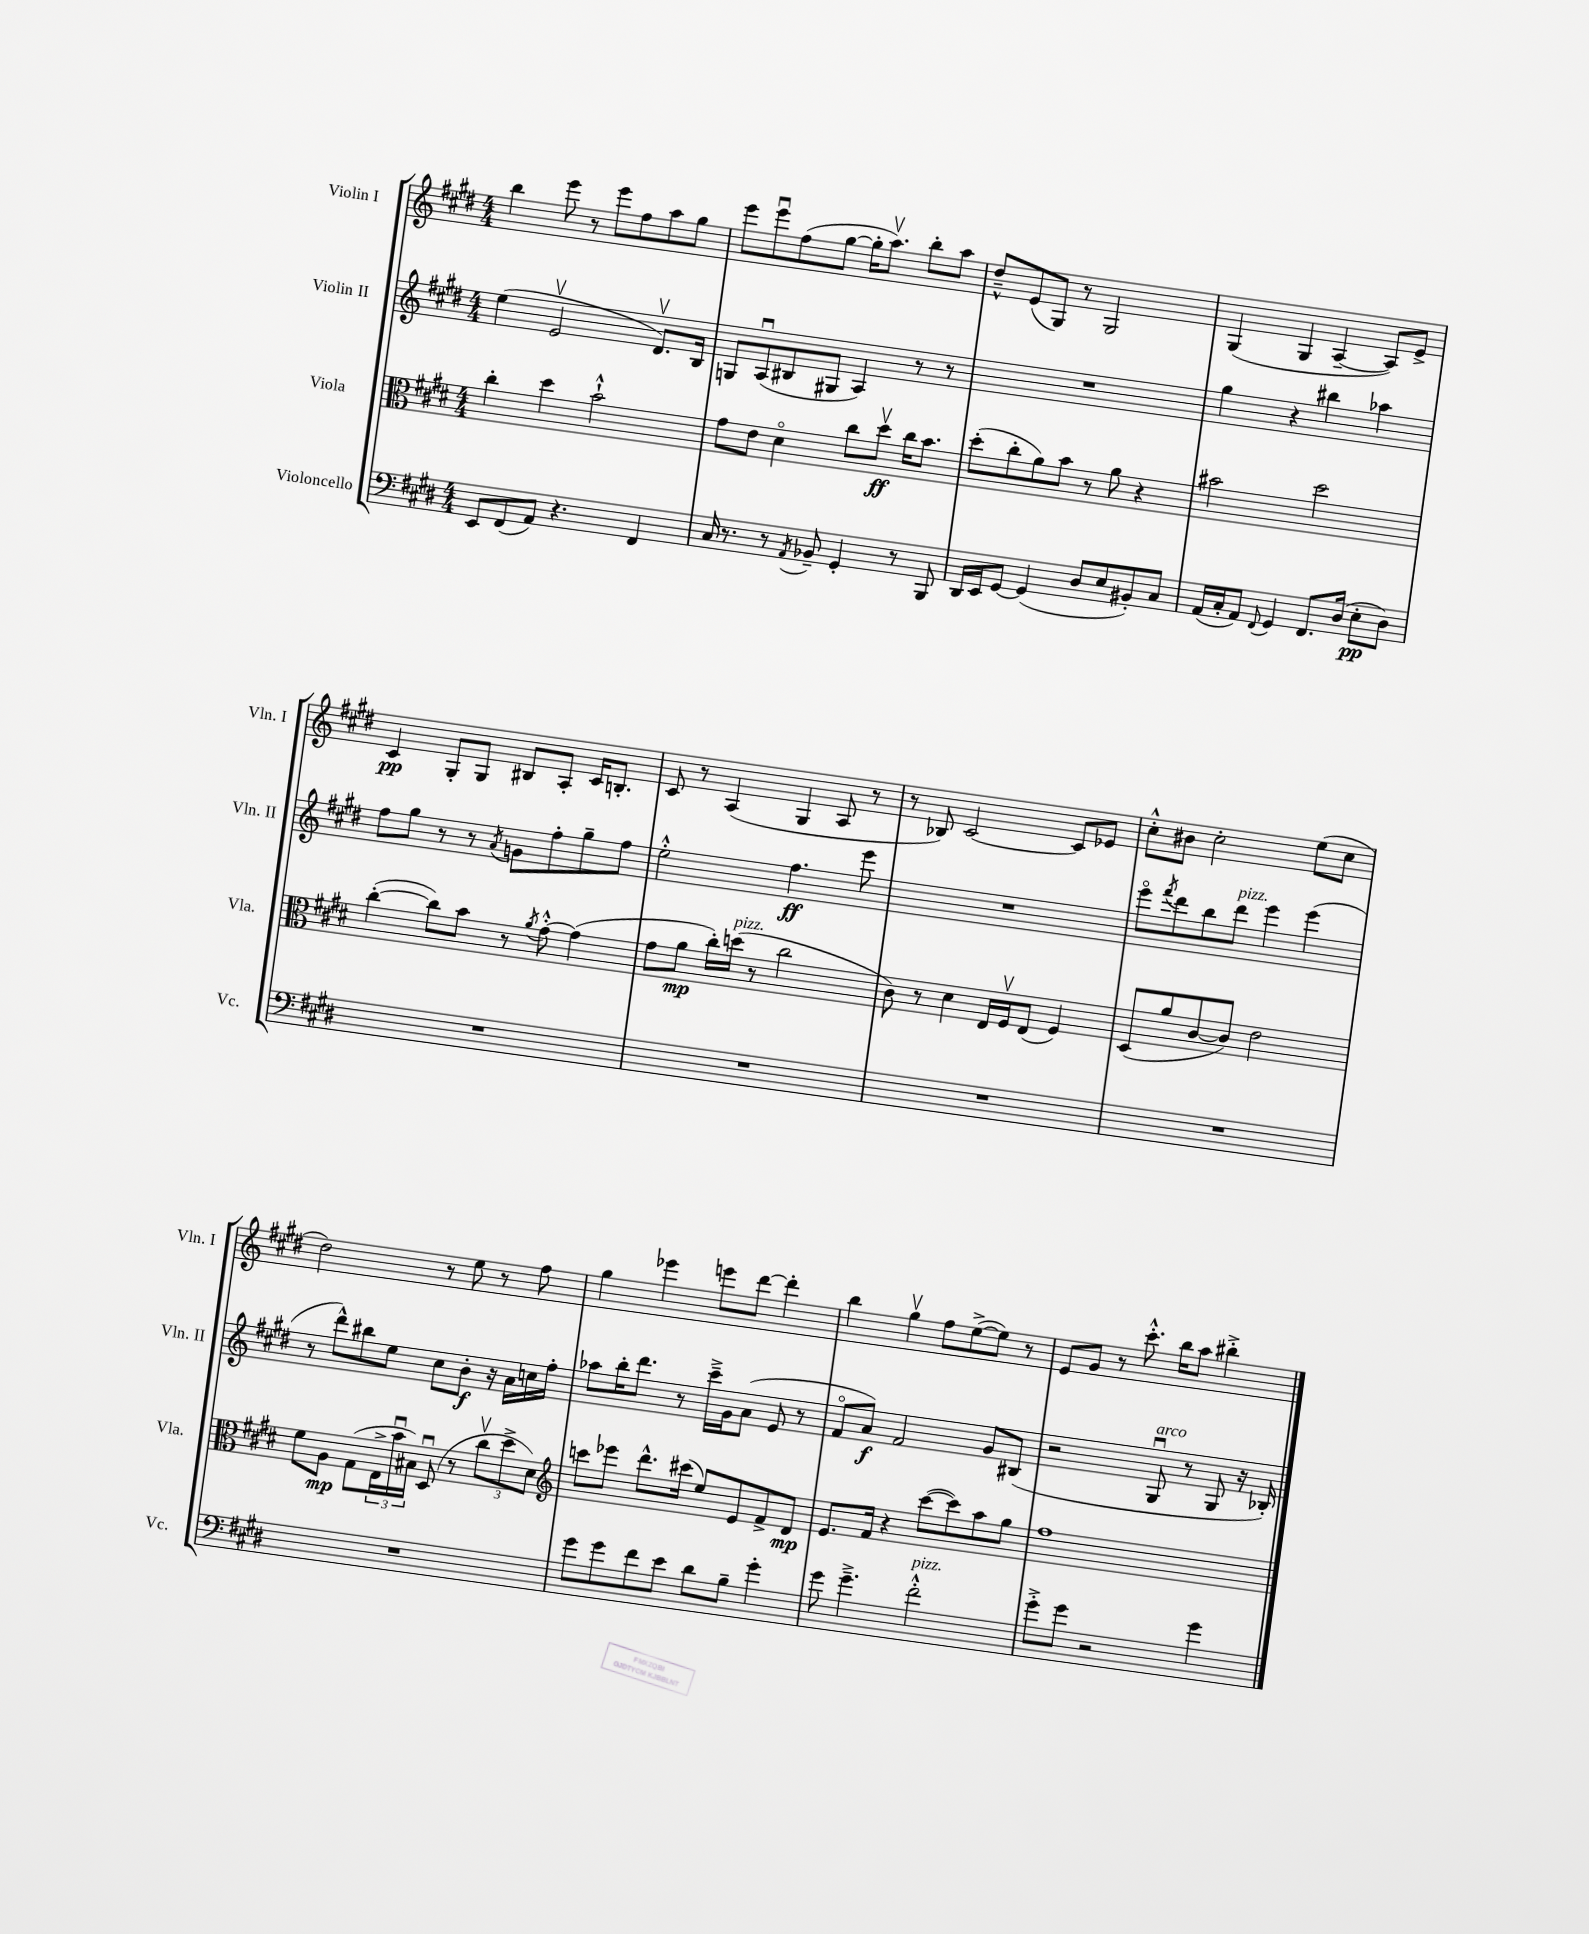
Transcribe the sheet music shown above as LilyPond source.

<<
\new StaffGroup <<
\new Staff = "s0" \with { instrumentName = "Violin I" shortInstrumentName = "Vln. I" } {
    \clef treble \key e \major \numericTimeSignature \time 4/4
    b''4 e'''8 r8 e'''8 fis''8 a''8 gis''8 |
    e'''8 e'''8\downbow fis''8( gis''8~ gis''16-. a''8.\upbow) b''8-. a''8 |
    dis''8---^ e'8( gis8) r8 gis2 |
    gis4( gis4 a4~-- a8) e'8-> |
    cis'4\pp gis8-. gis8 bis8 a8-. cis'16 b8.-. |
    cis'8 r8 a4( gis4 a8 r8 |
    r8 bes8) cis'2~ cis'8 ees'8 |
    cis''8-.-^ bis'8 cis''2-. e''8( cis''8 |
    dis''2) r8 e''8 r8 fis''8 |
    gis''4 ees'''4 e'''8 dis'''8~ dis'''4-. |
    b''4 gis''4\upbow fis''8 e''8~->( e''8) r8 |
    e'8 gis'8 r8 cis'''8.-.-^ b''16 a''8 bis''4-.-> \bar "|." |
}
\new Staff = "s1" \with { instrumentName = "Violin II" shortInstrumentName = "Vln. II" } {
    \clef treble \key e \major \numericTimeSignature \time 4/4
    e''4( e'2\upbow dis'8.\upbow) b16 |
    g8 a8\downbow( bis8 gis8 a4) r8 r8 |
    R1 |
    gis''4 r4 bis''4 aes''4 |
    fis''8 gis''8 r8 r8 \acciaccatura { a'8 } g'8 fis''8-. gis''8-- fis''8 |
    e''2-.-^ fis''4.\ff e'''8 |
    R1 |
    e'''8\flageolet \acciaccatura { fis'''8 } dis'''8 b''8 dis'''8^\markup { \italic "pizz." } e'''4 e'''4( |
    r8 dis'''8-^) bis''8 e''8 cis''8 b'8-.\f r16 a'16 c''16 fis''16-. |
    aes''8 b''16-. dis'''8. r8 cis'''16---> gis'16 a'8( e'8 r8 |
    fis'8\flageolet a'8\f) fis'2 gis'8 bis8( |
    r2 gis8\downbow^\markup { \italic "arco" } r8 gis8 r16 bes16-.) \bar "|." |
}
\new Staff = "s2" \with { instrumentName = "Viola" shortInstrumentName = "Vla." } {
    \clef alto \key e \major \numericTimeSignature \time 4/4
    cis''4-. dis''4 b'2-!-^ |
    gis'8 e'8 dis'4\flageolet cis''8 dis''8\upbow\ff cis''16 b'8. |
    dis''8-.( cis''8-. a'8) b'8 r8 a'8 r4 |
    bis'2 dis''2 |
    cis''4~-.( cis''8) b'8 r8 \acciaccatura { a'8 } gis'8~-.-^ gis'4( |
    gis'8 a'8\mp cis''16-.) d''16^\markup { \italic "pizz." }( r8 cis''2 |
    cis'8) r8 dis'4 e16 fis16\upbow e8( fis4) |
    dis8( a'8 cis'8~ cis'8) e'2 |
    fis'8 a8\mp gis8( \tuplet 3/2 { e16-> b'16\downbow bis16) } dis8\downbow( r8 \tuplet 3/2 { cis''8\upbow dis''8-> dis'8) } |
    \clef treble c'''8 ees'''8 dis'''8.-^ cis'''16( e''8) e'8 fis'8-> dis'8\mp |
    e'8. fis'16 r4 cis'''8~( cis'''8) a''8 gis''8 |
    fis''1 \bar "|." |
}
\new Staff = "s3" \with { instrumentName = "Violoncello" shortInstrumentName = "Vc." } {
    \clef bass \key e \major \numericTimeSignature \time 4/4
    e,8 fis,8( a,8) r4. fis,4 |
    cis16 r8. r8 \acciaccatura { a,8 } bes,8-- gis,4-. r8 b,,8 |
    dis,16 e,16 gis,8~ gis,4( dis8 e8 bis,8-.) cis8 |
    a,16( cis16-. a,8) \appoggiatura { fis,8 } gis,4 fis,8. dis16( e8-.\pp dis8) |
    R1 |
    R1 |
    R1 |
    R1 |
    R1 |
    gis'8 gis'8 fis'8 e'8 dis'8 b8-- gis'4-. |
    gis'8 gis'4.---> fis'2-.-^^\markup { \italic "pizz." } |
    gis'8-.-> gis'8 r2 gis'4 \bar "|." |
}
>>
>>
\layout { \context { \Score \remove "Bar_number_engraver" } }
